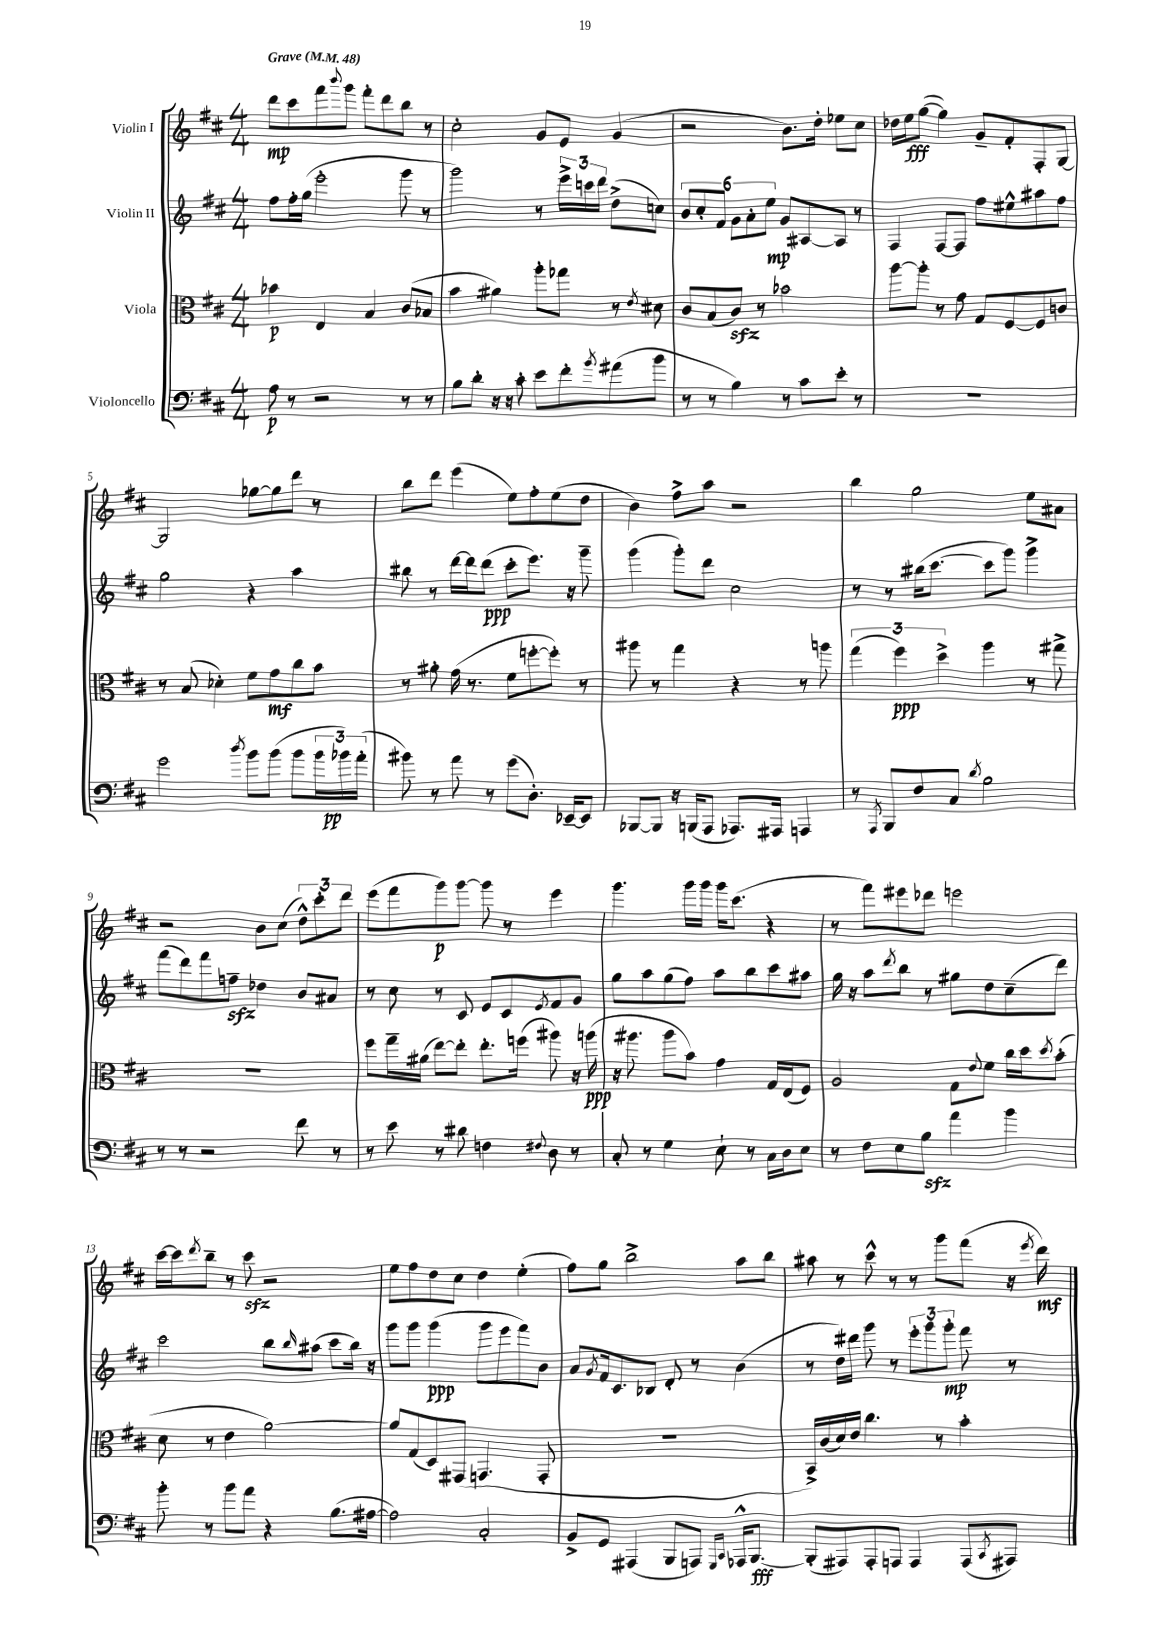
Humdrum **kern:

**kern	**kern	**kern	**kern
*staff4	*staff3	*staff2	*staff1
*clefF4	*clefC3	*clefG2	*clefG2
*k[f#c#]	*k[f#c#]	*k[f#c#]	*k[f#c#]
*M4/4	*M4/4	*M4/4	*M4/4
*MM48	*MM48	*MM48	*MM48
8A	4b-	8ff#	8ddd
8r	.	16ff#'	8ccc#
.	.	(16gg	.
2r	4E	2eee'	8fff#
.	.	.	8qqbbb
.	.	.	8ggg
.	4B	.	8fff#'
.	.	.	8ddd
8r	(8c#	8ggg	8bb
8r	8B-	8r	8r
=	=	=	=
8B	4b	2ggg)	2cc#'
8d'	.	.	.
16r	4a#)	.	.
16r	.	.	.
8c#'	.	.	.
8e	8aa'	8r	8g
8f#'	8gg-	24eee^	8e
.	.	24ccc	.
.	.	24ddd	.
8qb	.	.	.
(8a#	8r	(8dd^	(4g
.	8qe	.	.
8b	8d#	8cc)	.
=	=	=	=
8r	8c#	12b	2r
.	.	12cc#'	.
8r	(8B	.	.
.	.	12f#	.
4B)	8c#)	12g	.
.	.	12a'	.
.	8r	.	.
.	.	12ee	.
8r	2b-	8g	8.b)
8c#	.	[8A#	.
.	.	.	16dd'
8e'	.	8A#]	8ee-
8r	.	8r	8cc#
=	=	=	=
1r	[8aa	4F#	16dd-
.	.	.	16ee
.	8aa']	.	([8gg
.	8r	[8F#	4gg])
.	8g	8F#]	.
.	8G	8ff#	8g~
.	[8F#	8ee#^^	8f#'
.	8F#]	8aa#	8F#'
.	8c	8ff#	[8G
=	=	=	=
2g	8r	2gg	2G]
.	(8B	.	.
.	4d-')	.	.
8qdd	.	.	.
8b	8f#	4r	[8gg-
(8b	8g	.	8gg-]
8b	8cc#	4aa	8ddd
24b	8b	.	8r
24b-)	.	.	.
(24a'	.	.	.
=	=	=	=
8b#)	8r	8bb#	8bb
8r	8a#'	8r	8ddd
8a	(16g	[16ddd	(4eee
.	8.r	16ddd]	.
8r	.	(8ddd	.
(8g	8f#	8ccc#'	8ee)
8.D')	[8ff'	8.eee)	8ff#'
.	8ff'])	.	(8ee
[16EE-~	.	16r	.
8EE-]	8r	8ggg~	8dd
=	=	=	=
[8BBB-	8aa#	(4ggg	4b)
8BBB-]	8r	.	.
16r	4gg	8ggg')	8ff#^
(16BBB	.	.	.
8AAA	.	8ddd	8aa
8.AAA-)	4r	2cc#	2r
16AAA#	.	.	.
4AAA	8r	.	.
.	8aa	.	.
=	=	=	=
8r	(6gg	8r	4bb
8qAAA	.	.	.
8BBB	.	8r	.
.	6ff#)	.	.
8F#	.	(16bb#	2gg
.	.	[8.ccc#	.
.	6dd^	.	.
8C#	.	.	.
8qd	.	.	.
2B	4aa	8ccc#]	.
.	.	8ggg)	.
.	8r	4ggg^	8ee
.	8gg#^	.	8a#
=	=	=	=
8r	1r	(8fff#	2r
8r	.	8ddd)	.
2r	.	8fff#	.
.	.	8ff~	.
.	.	4dd-	8b
.	.	.	(8cc#
8f#	.	8b	12dd^^)
.	.	.	12ccc#'
8r	.	8a#	.
.	.	.	12ddd
=	=	=	=
8r	8ff#	8r	(8eee
8e	16gg~	8cc#	8fff#
.	(16a#	.	.
8r	[8ee)	8r	8ggg)
8d#	8ee']	8c#	[8ggg
4F	8.ee'	8e	8ggg]
.	.	8c#	8r
.	(16ff	.	.
8qqF#	.	8qe	.
8D	8aa#)	8f#	4eee
8r	16r	8g	.
.	(16aa	.	.
=	=	=	=
8C#'	16r	8gg	4.ggg
.	8.aa#	.	.
8r	.	8aa	.
4G	8aa#	(8gg	.
.	8b)	8ff#)	16ggg
.	.	.	16ggg
8E`	4g	8aa	16ggg
.	.	.	(8.ccc#
8r	.	8bb	.
16C#	16G	8ccc#	4r
16D	(16E	.	.
8E	8F#)	8aa#	.
=	=	=	=
8r	2A	16gg	8r
.	.	16r	.
8F#	.	8aa	8fff#)
.	.	8qddd	.
8E	.	8bb	8eee#
8B	.	8r	8ddd-
4a	8G	8gg#	2eee
.	8qqe	.	.
.	8f#	8dd	.
4b	16cc#	(8cc#~	.
.	16dd	.	.
.	8qdd	.	.
.	(8b'	8ddd)	.
=	=	=	=
8b'	8d	2ccc#	[16ccc#
.	.	.	16ccc#]
.	.	.	8qddd
8r	8r	.	8bb~
8b	4e	.	8r
8a	.	.	8ccc#
4r	[2a)	8bb	2r
.	.	16qqbb	.
.	.	(8aa#	.
(8.B	.	8ccc#	.
.	.	16bb)	.
[16A#	.	16r	.
=	=	=	=
2A#])	8a]	8ggg	8ee
.	(8G	8ggg	8ff#
.	8D)	(4ggg	8dd
.	(8GG#	.	8cc#
2C#'	4.GG	8ggg	4dd
.	.	8eee	.
.	.	8fff#)	(4ee'
.	8GG'	8b	.
=	=	=	=
8BB^	1r	8a	8ff#)
.	.	8qg	.
8GG	.	16f#	8gg
.	.	8.c#	.
(4AAA#	.	.	2bb^
.	.	8B-	.
8BBB	.	8d'	.
8AAA)	.	8r	.
16qqGGG	.	.	.
16qqCC#	.	.	.
16AAA-^^	.	(4b	8aa
[8.BBB	.	.	.
.	.	.	8bb
=	=	=	=
(8BBB']	16BB^)	8r	8aa#
.	(16c#	.	.
8AAA#)	16d)	16dd)	8r
.	16e	16ddd#	.
8AAA#'	4.cc#	8ggg	8ccc#^^
8AAA	.	8r	8r
4AAA	.	12eee'	8r
.	.	12ggg	.
.	8r	.	8ggg
.	.	12ggg'	.
(8AAA	4b'	8fff#	(8fff#
8qCC#	.	.	.
8AAA#)	.	8r	16r
.	.	.	8qeee
.	.	.	16ddd)
==	==	==	==
*-	*-	*-	*-
